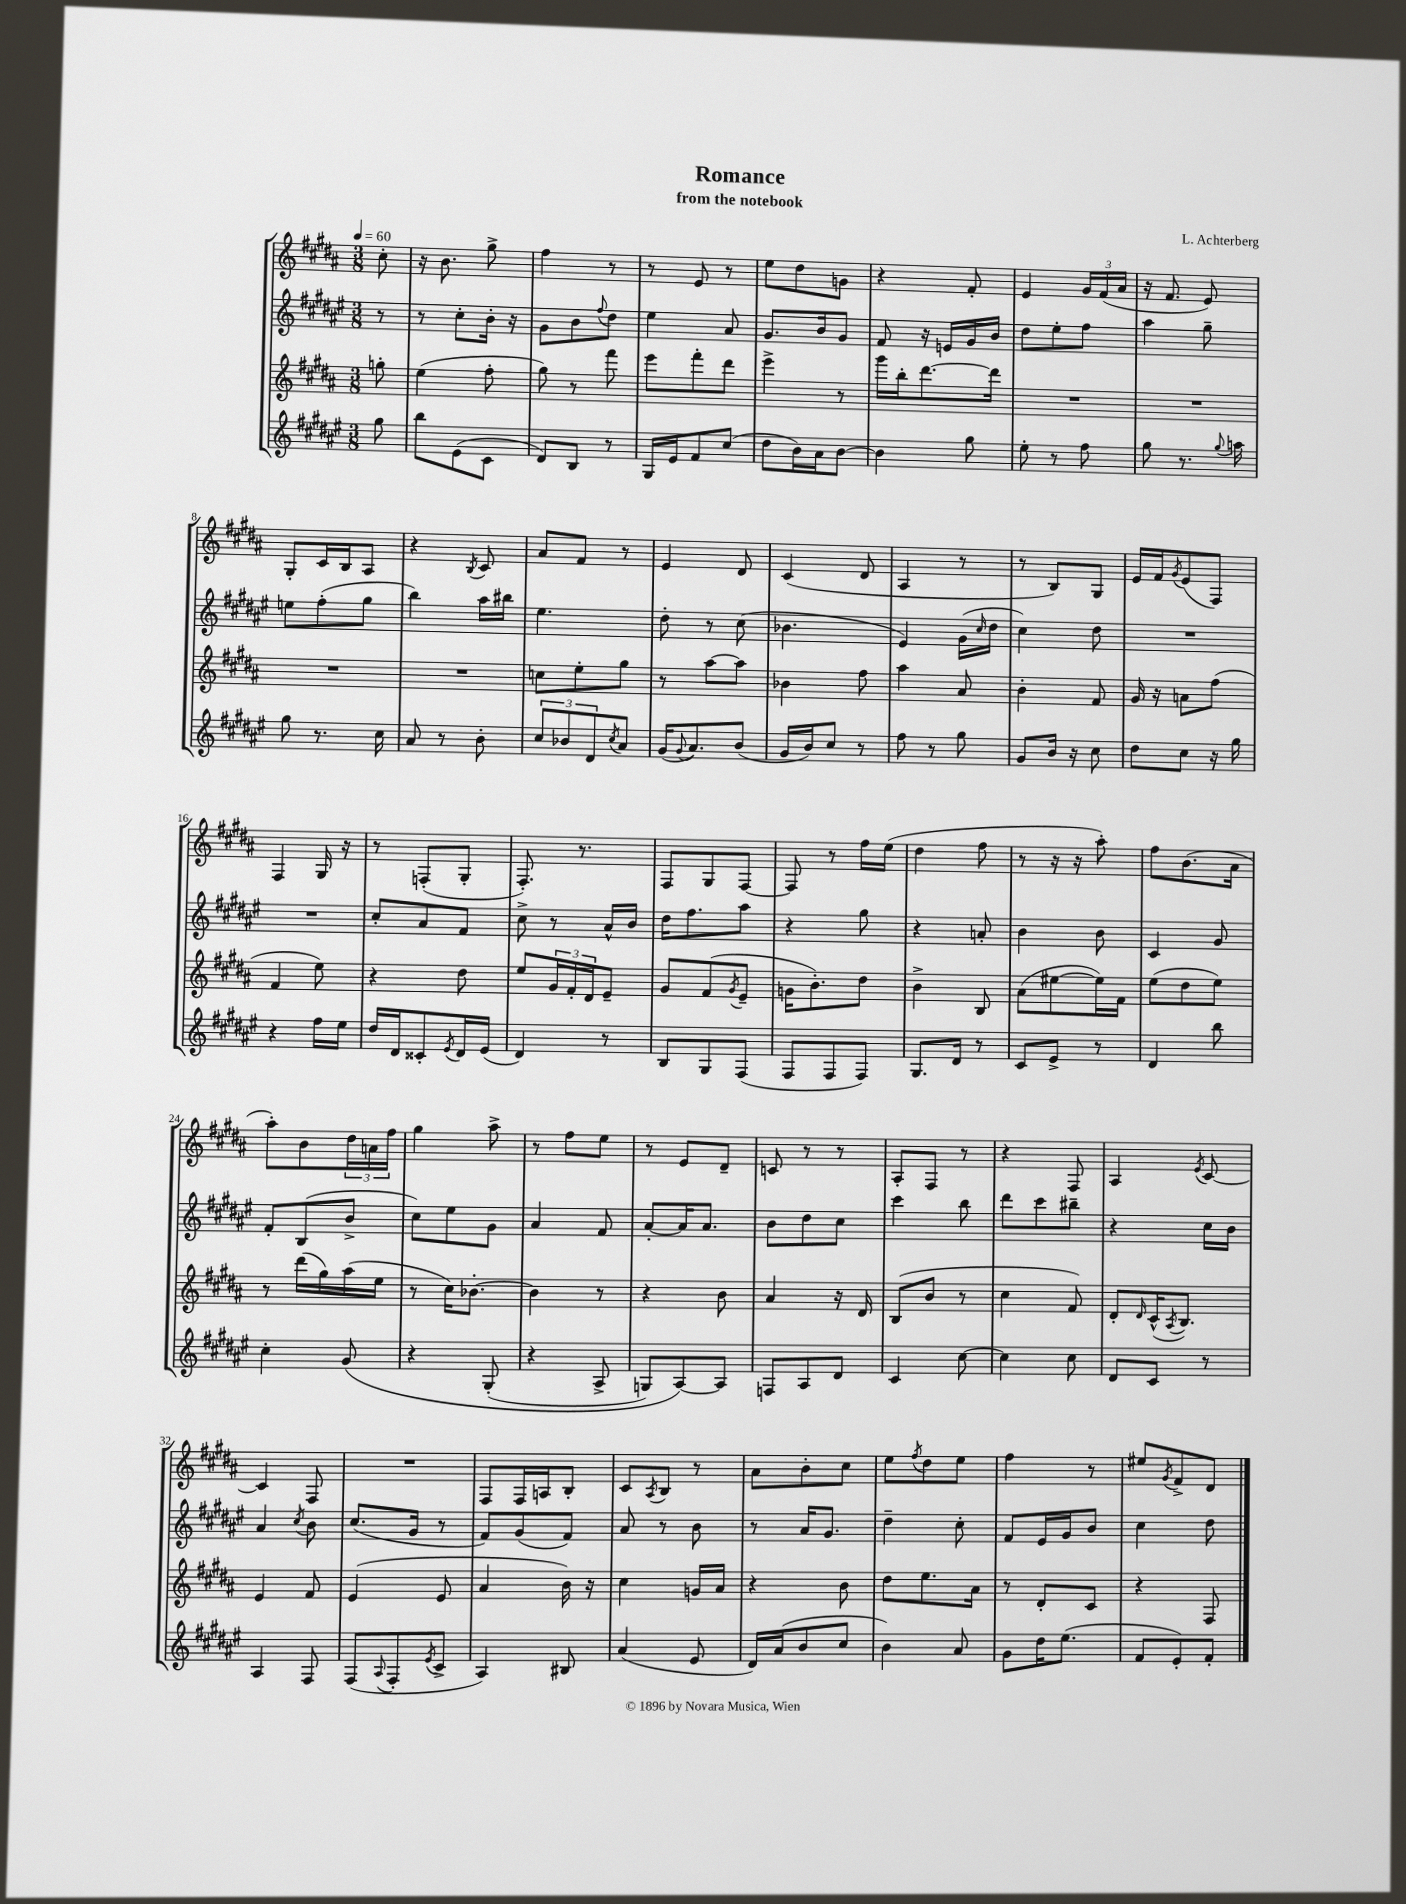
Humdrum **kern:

**kern	**kern	**kern	**kern
*staff4	*staff3	*staff2	*staff1
*clefG2	*clefG2	*clefG2	*clefG2
*k[f#c#g#d#a#e#]	*k[f#c#g#d#a#]	*k[f#c#g#d#a#e#]	*k[f#c#g#d#a#]
*M3/8	*M3/8	*M3/8	*M3/8
*MM60	*MM60	*MM60	*MM60
8gg#	8gg'	8r	8cc#'
=	=	=	=
8bb	(4ee	8r	16r
.	.	.	8.b
(8e#	.	8cc#'	.
8c#	8ff#'	16b'	8gg#^
.	.	16r	.
=	=	=	=
8d#)	8gg#)	8g#	4ff#
8B	8r	8b	.
.	.	8qqff#	.
8r	8fff#	8dd#	8r
=	=	=	=
16G#	8eee	4ee#	8r
16e#	.	.	.
8f#	8fff#'	.	8e
(8cc#	8ddd#	8a#	8r
=	=	=	=
8dd#	4eee^	8.g#	8ee
16b)	.	.	8dd#
16a#	.	16b	.
[8b	8r	8g#	8g
=	=	=	=
4b]	16ggg#	8f#	4r
.	16bb'	.	.
.	[8.ddd#	16r	.
.	.	16e	.
8gg#	.	16g#	8f#'
.	16ddd#]	16b	.
=	=	=	=
8ee#'	4.r	8dd#	4e
8r	.	8ee#'	.
8ff#	.	8ff#	24g#
.	.	.	(24f#
.	.	.	24a#
=	=	=	=
8gg#	4.r	4aa#	16r
.	.	.	8.f#
8.r	.	.	.
.	.	8gg#~	8e)
8qqgg#	.	.	.
16aa	.	.	.
=	=	=	=
8gg#	4.r	8ee	8G#'
8.r	.	(8ff#'	16c#
.	.	.	16B
.	.	8gg#	8A#
16cc#	.	.	.
=	=	=	=
8a#	4.r	4bb)	4r
8r	.	.	.
.	.	.	8qB
8b'	.	16aa#	8c#
.	.	16bb#	.
=	=	=	=
12cc#	8cc	4.ee#	8a#
12b-	.	.	.
.	8ee'	.	8f#
12d#	.	.	.
8qcc#	.	.	.
8a#	8gg#	.	8r
=	=	=	=
(16g#	8r	8dd#'	4e
8qqg#	.	.	.
8.a#)	.	.	.
.	[8aa#	8r	.
(8b	8aa#]	(8cc#	8d#
=	=	=	=
16g#	4b-	4.b-	(4c#
16b)	.	.	.
8cc#	.	.	.
8r	8ff#	.	8d#
=	=	=	=
8ff#	4aa#	4e#)	4A#
8r	.	.	.
8gg#	8a#	(16g#	8r
.	.	16qqcc#	.
.	.	16dd#	.
=	=	=	=
8g#	4b'	4cc#)	8r
16b	.	.	8B)
16r	.	.	.
8cc#	8f#	8dd#	8G#
=	=	=	=
8dd#	16g#	4.r	16e
.	16r	.	16f#
.	.	.	8qg#
8cc#	8a	.	(8e
16r	(8ff#	.	8F#)
16gg#	.	.	.
=	=	=	=
4r	4f#	4.r	4F#
16ff#	8ee)	.	16G#
16ee#	.	.	16r
=	=	=	=
16dd#	4r	8cc#'	8r
16d#	.	.	.
8c##'	.	8a#	(8F'
8qe#	.	.	.
16d#	8dd#	8f#	8G#'
(16e#	.	.	.
=	=	=	=
4d#)	8ee	8cc#^	8.F#')
.	24g#	8r	.
.	24f#'	.	.
.	.	.	8.r
.	24d#	.	.
8r	8e~	16a#^^	.
.	.	16b	.
=	=	=	=
8B	8g#	16dd#	8F#
.	.	8.ff#	.
8G#	(8f#	.	8G#
.	8qg#	.	.
(8F#	8e~	8aa#	[8F#
=	=	=	=
8F#	16g	4r	8F#]
.	8.b')	.	.
8F#	.	.	8r
8F#)	8dd#	8gg#	16ff#
.	.	.	(16ee
=	=	=	=
8.G#	4b^	4r	4dd#
16d#	.	.	.
8r	8B	8a'	8ff#
=	=	=	=
8c#	(8a#	4b	8r
8e#^	[8ee#	.	16r
.	.	.	16r
8r	16ee#])	8b	8aa#')
.	16f#	.	.
=	=	=	=
4d#	(8ee	4c#	8ff#
.	8dd#	.	(8.b
8bb	8ee)	8g#	.
.	.	.	16a#
=	=	=	=
4cc#'	8r	8f#'	8aa#')
.	(16ddd#	(8B	8b
.	16gg#)	.	.
&(8g#	(16aa#	8b^	24dd#
.	.	.	24a
.	16ee	.	.
.	.	.	24ff#
=	=	=	=
4r	8r	8cc#)	4gg#
.	16cc#)	8ee#	.
.	[8.b-'	.	.
(8G#'	.	8g#	8aa#^
=	=	=	=
4r	4b-]	4a#	8r
.	.	.	8ff#
8A#^	8r	8f#	8ee
=	=	=	=
8G)	4r	[8a#'	8r
[8A#&)	.	16a#]	8e
.	.	8.a#	.
8A#]	8b	.	8d#~
=	=	=	=
8F	4a#	8b	8c
8A#	.	8dd#	8r
8d#	16r	8cc#	8r
.	16d#	.	.
=	=	=	=
4c#	(8B	4ccc#	8A#'
.	8b	.	8F#
[8cc#	8r	8bb	8r
=	=	=	=
4cc#]	4cc#	8ddd#	4r
.	.	8ccc#	.
8cc#	8f#)	8bb#~	8F#
=	=	=	=
8d#	8d#'	4r	4A#
.	16qqd#	.	.
8c#	(16c#^^	.	.
.	8qA#	.	.
.	8.B)	.	.
.	.	.	8qe
8r	.	16cc#	[8c#
.	.	16b	.
=	=	=	=
4A#	4e	4a#	4c#]
.	.	8qcc#	.
8F#	8f#	8b	8F#
=	=	=	=
(8F#	(4e	(8.cc#	4.r
8qqA#	.	.	.
8F#'	.	.	.
.	.	16g#	.
8qe#	.	.	.
8c#^	8e	8r	.
=	=	=	=
4A#)	4a#	8f#)	8F#
.	.	(8g#	16F#
.	.	.	16A
8B#	16b)	8f#)	8B'
.	16r	.	.
=	=	=	=
(4a#	4cc#	8a#	8c#
.	.	.	8qA#
.	.	8r	8B
8e#	16g	8b	8r
.	16a#	.	.
=	=	=	=
16d#)	4r	8r	8a#
(16a#	.	.	.
8b	.	16a#	8b'
.	.	8.g#	.
8cc#	8b	.	8cc#
=	=	=	=
4b)	8dd#	4dd#~	8ee
.	.	.	8qff#
.	8.ee	.	8dd#
8a#	.	8cc#'	8ee
.	16a#	.	.
=	=	=	=
8g#	8r	8f#	4ff#
16dd#	8d#'	16e#	.
(8.ee#	.	16g#	.
.	8c#	8b	8r
=	=	=	=
8f#	4r	4cc#	8ee#
.	.	.	8qg#
8e#')	.	.	8f#^
8f#'	8F#	8dd#	8d#
==	==	==	==
*-	*-	*-	*-
